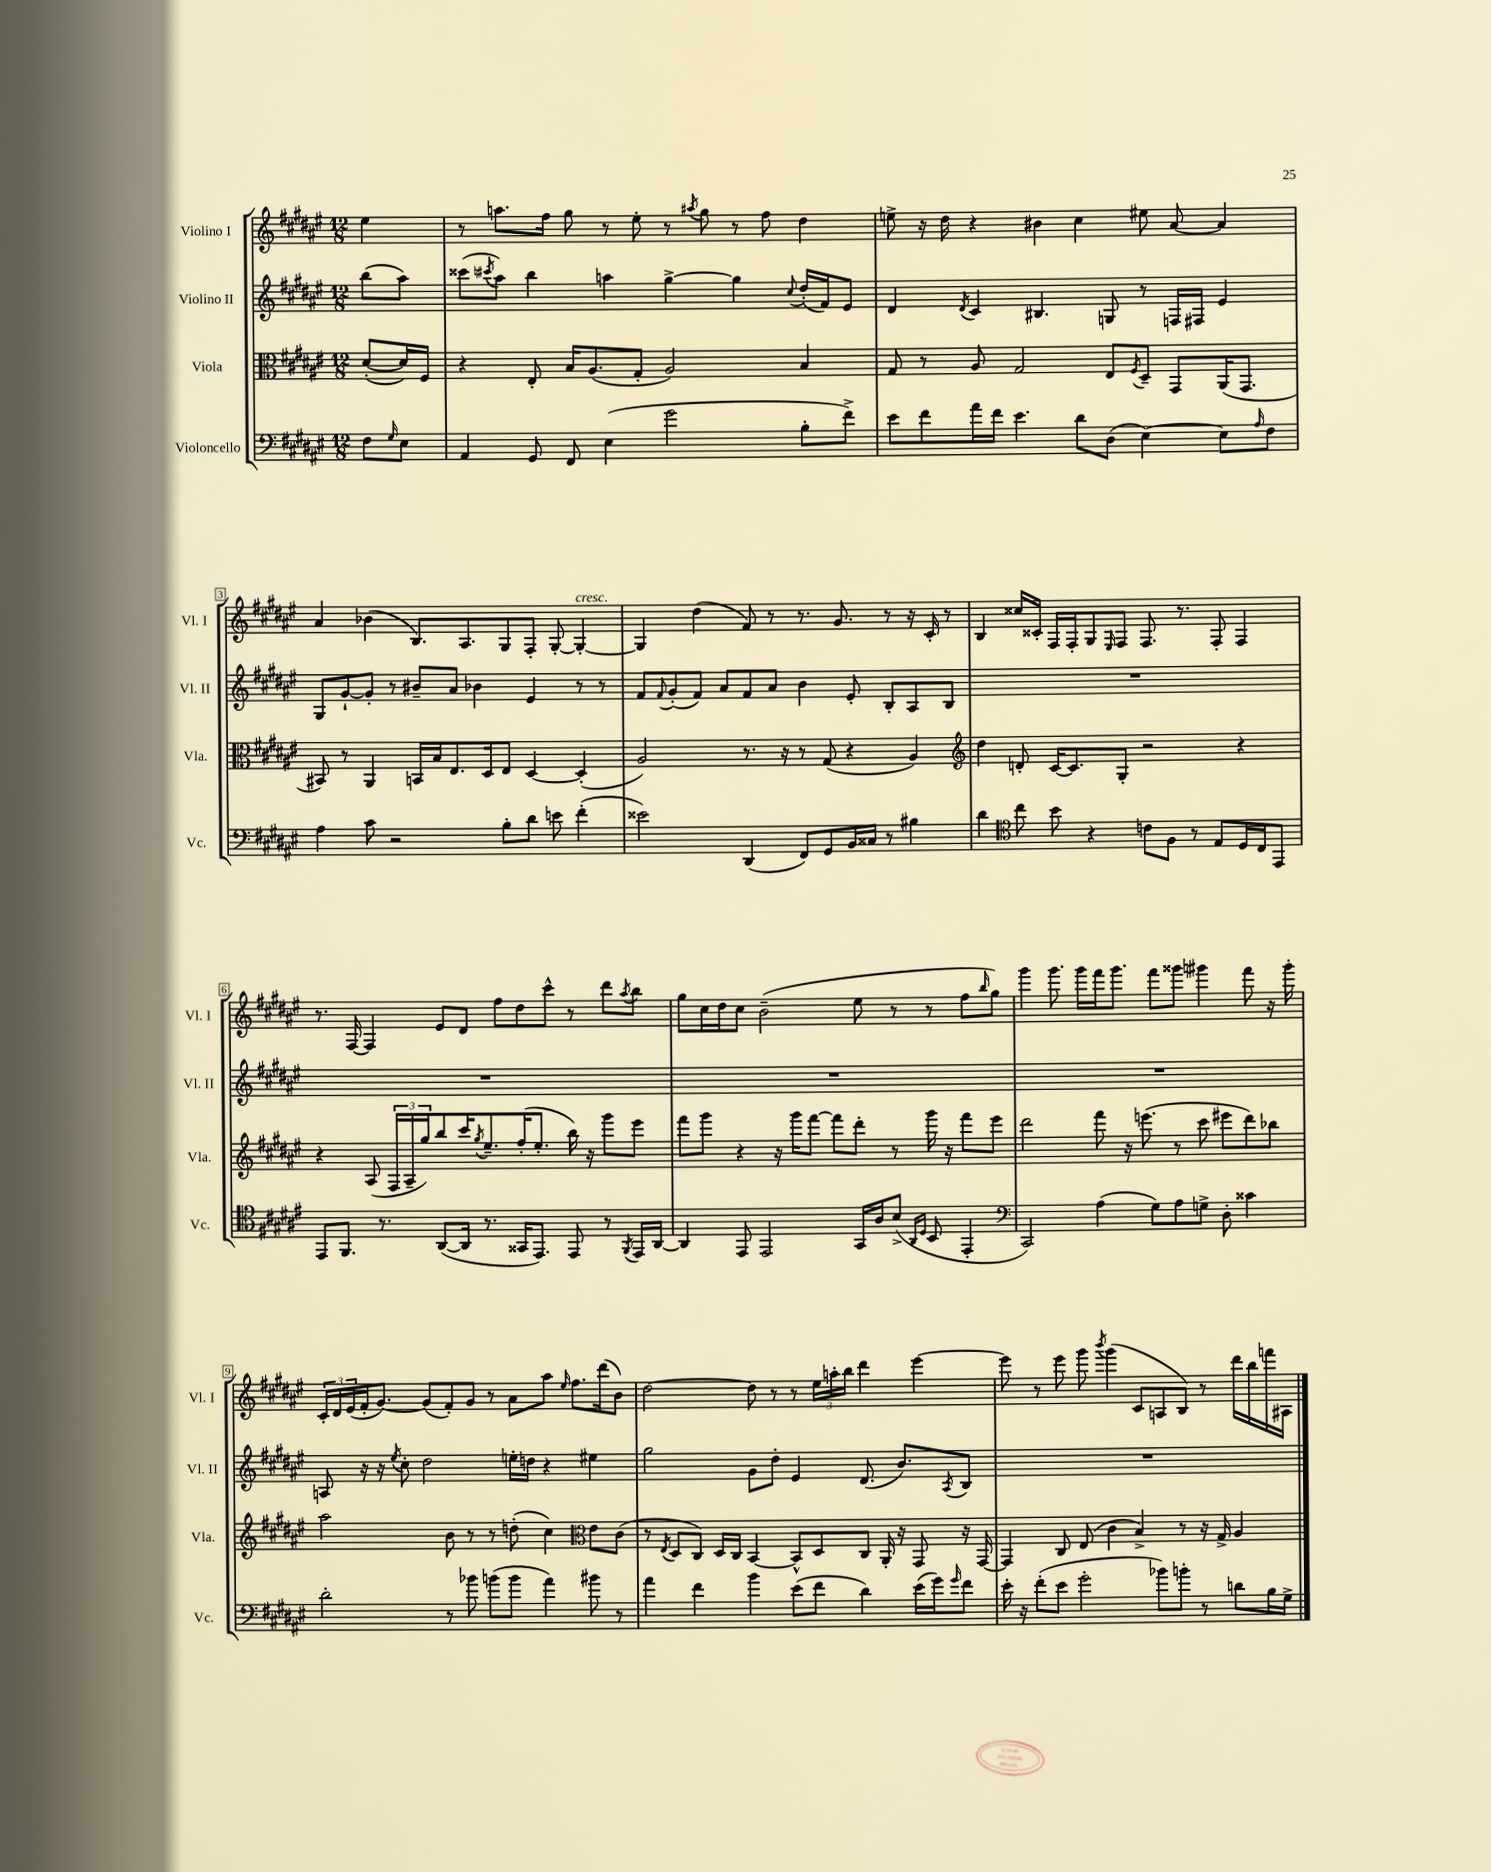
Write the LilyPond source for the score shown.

<<
\new StaffGroup <<
\new Staff = "s0" \with { instrumentName = "Violino I" shortInstrumentName = "Vl. I" } {
    \clef treble \key fis \major \numericTimeSignature \time 12/8 \partial 4
    eis''4 |
    r8 a''8. fis''16 gis''8 r8 eis''8-. r8 \acciaccatura { ais''8 } gis''8 r8 fis''8 dis''4 |
    e''8-> r16 dis''16 r4 bis'4 cis''4 eis''8 ais'8~ ais'4 |
    ais'4 bes'4( b8.) ais8. gis8 fis8-. gis8~-. gis4~-.^\markup { \italic "cresc." } |
    gis4 dis''4( fis'8) r8 r8. gis'8. r8 r16 cis'16-. r8 |
    b4 cisis''16 cisis'16-. fis16 fis16-. gis8 \grace { eis16 } fis8 fis8. r8. fis8-. fis4 |
    r8. fis16~ fis4 eis'8 dis'8 fis''8 dis''8 cis'''8-^ r8 dis'''8 \acciaccatura { ais''8 } b''8 |
    gis''8 cis''16 dis''16 cis''8 b'2--( eis''8 r8 r8 fis''8 \grace { b''16 } gis''8) |
    gis'''4 gis'''8. gis'''16 fis'''16 gis'''8. fis'''8 gisis'''8 gis'''4 fis'''8 r16 gis'''16-. |
    \tuplet 3/2 { cis'16-. dis'16 eis'16( } fis'16-. gis'8.~) gis'8( fis'8-.) gis'8 r8 ais'8 ais''8 \grace { eis''16 } fis''8. dis'''16( b'8) |
    dis''2~ dis''8 r8 r8 \tuplet 3/2 { eis''16 a''16-. b''16 } dis'''4 eis'''4~ |
    eis'''8 r8 eis'''8 gis'''8 \acciaccatura { b'''8 } gis'''4( cis'8 a8 b8) r8 dis'''16 b''16 f'''16 ais16 \bar "|." |
}
\new Staff = "s1" \with { instrumentName = "Violino II" shortInstrumentName = "Vl. II" } {
    \clef treble \key fis \major \numericTimeSignature \time 12/8 \partial 4
    b''8( ais''8) |
    cisis'''8( \acciaccatura { cis'''8 } ais''8) b''4 a''4 gis''4~-> gis''4 \appoggiatura { cis''8 } dis''16-.( fis'16) eis'8 |
    dis'4 \acciaccatura { dis'8 } cis'4 bis4. g8 r8 f16 fis16 eis'4 |
    gis8 gis'8~-! gis'8-. r8 bis'8-- ais'8 bes'4 eis'4 r8 r8 |
    fis'8 \appoggiatura { fis'8 } gis'8-.( fis'8) ais'8 fis'8 ais'8 b'4 eis'8-. b8-. ais8 b8 |
    R1. |
    R1. |
    R1. |
    R1. |
    a8 r16 r16 \acciaccatura { eis''8 } cis''8-. dis''2 e''16-. d''16 r4 eis''4 |
    gis''2 gis'8 dis''8-. eis'4 dis'8.( b'8.) \acciaccatura { ais8 } b8 |
    R1. \bar "|." |
}
\new Staff = "s2" \with { instrumentName = "Viola" shortInstrumentName = "Vla." } {
    \clef alto \key fis \major \numericTimeSignature \time 12/8 \partial 4
    dis'8~-.( dis'16) fis16 |
    r4 eis8-. b16 ais8.( gis8-. ais2) b4 |
    gis8 r8 ais8 gis2 eis8 \acciaccatura { fis8 } dis8-- gis,8 ais,16( gis,8. |
    bis,8) r8 ais,4 b,16 b16 eis8. dis16 eis8 dis4~ dis4-.( |
    ais2) r8. r16 r8 gis8( r4 ais4) |
    \clef treble dis''4 d'8-. cis'16~ cis'8. gis8-. r2 r4 |
    r4 ais8( \tuplet 3/2 { fis16 ais16-- gis''16) } b''8 cis'''16 \acciaccatura { gis''8 } eis''8.-- fis''16-.( eis''8.-. b''16) r16 gis'''8 eis'''8 |
    fis'''8 gis'''8 r4 r16 gis'''16 fis'''8~ fis'''8 dis'''8-. r8 gis'''16 r16 fis'''8 eis'''8 |
    dis'''2 fis'''8 r16 e'''8.( r8 cis'''8 eis'''8 dis'''8) bes''8 |
    ais''2 b'8 r8 r8 d''8-.( cis''4) \clef alto eis'8 cis'8( |
    r8 \acciaccatura { eis8 } dis8 cis8) dis16 cis16 b,4~ b,8-^ dis8 cis8 ais,16-. r16 gis,8 r16 gis,16~ |
    gis,4 cis8 eis8( cis'4 b4->) r8 r16 gis16-> ais4 \bar "|." |
}
\new Staff = "s3" \with { instrumentName = "Violoncello" shortInstrumentName = "Vc." } {
    \clef bass \key fis \major \numericTimeSignature \time 12/8 \partial 4
    fis8 \grace { gis16 } eis8 |
    ais,4 gis,8 fis,8 eis4( gis'2 b8-. fis'8->) |
    eis'8 fis'8 ais'16 fis'16 eis'4. dis'8 dis8( eis4~) eis8 \grace { ais16 } fis8 |
    ais4 cis'8 r2 b8-. dis'8 e'8 fis'4-.( |
    eisis'2) dis,4( fis,8) gis,8 b,16 cisis16 r8 bis4 |
    dis'4 \clef tenor cis''8 b'8 r4 c'8 fis8 r8 eis8 dis16 cis16 eis,8 |
    eis,8 fis,8. r8. ais,8~( ais,16 r8. gisis,16 eis,8.) eis,8 r8 \acciaccatura { fis,8 } eis,16 ais,16~ |
    ais,4 eis,8 eis,2 gis,16 ais16 b8->( \grace { ais,16 dis16 } b,8 eis,4-. |
    \clef bass cis,2) ais4( gis8) ais8 g8-> dis8-. cisis'4 |
    dis'2-. r8 bes'8 b'8( b'8 ais'4) bis'8 r8 |
    ais'4 fis'4 b'4 eis'8( fis'8 dis'4) eis'16( gis'16) \grace { gis'16 } fis'8 |
    eis'16-. r16 fis'8-.( eis'8 gis'2-. bes'8) b'8-. r8 d'8 b16 gis16-> \bar "|." |
}
>>
>>
\layout { \context { \Score \override BarNumber.stencil = #(make-stencil-boxer 0.1 0.3 ly:text-interface::print) } }
